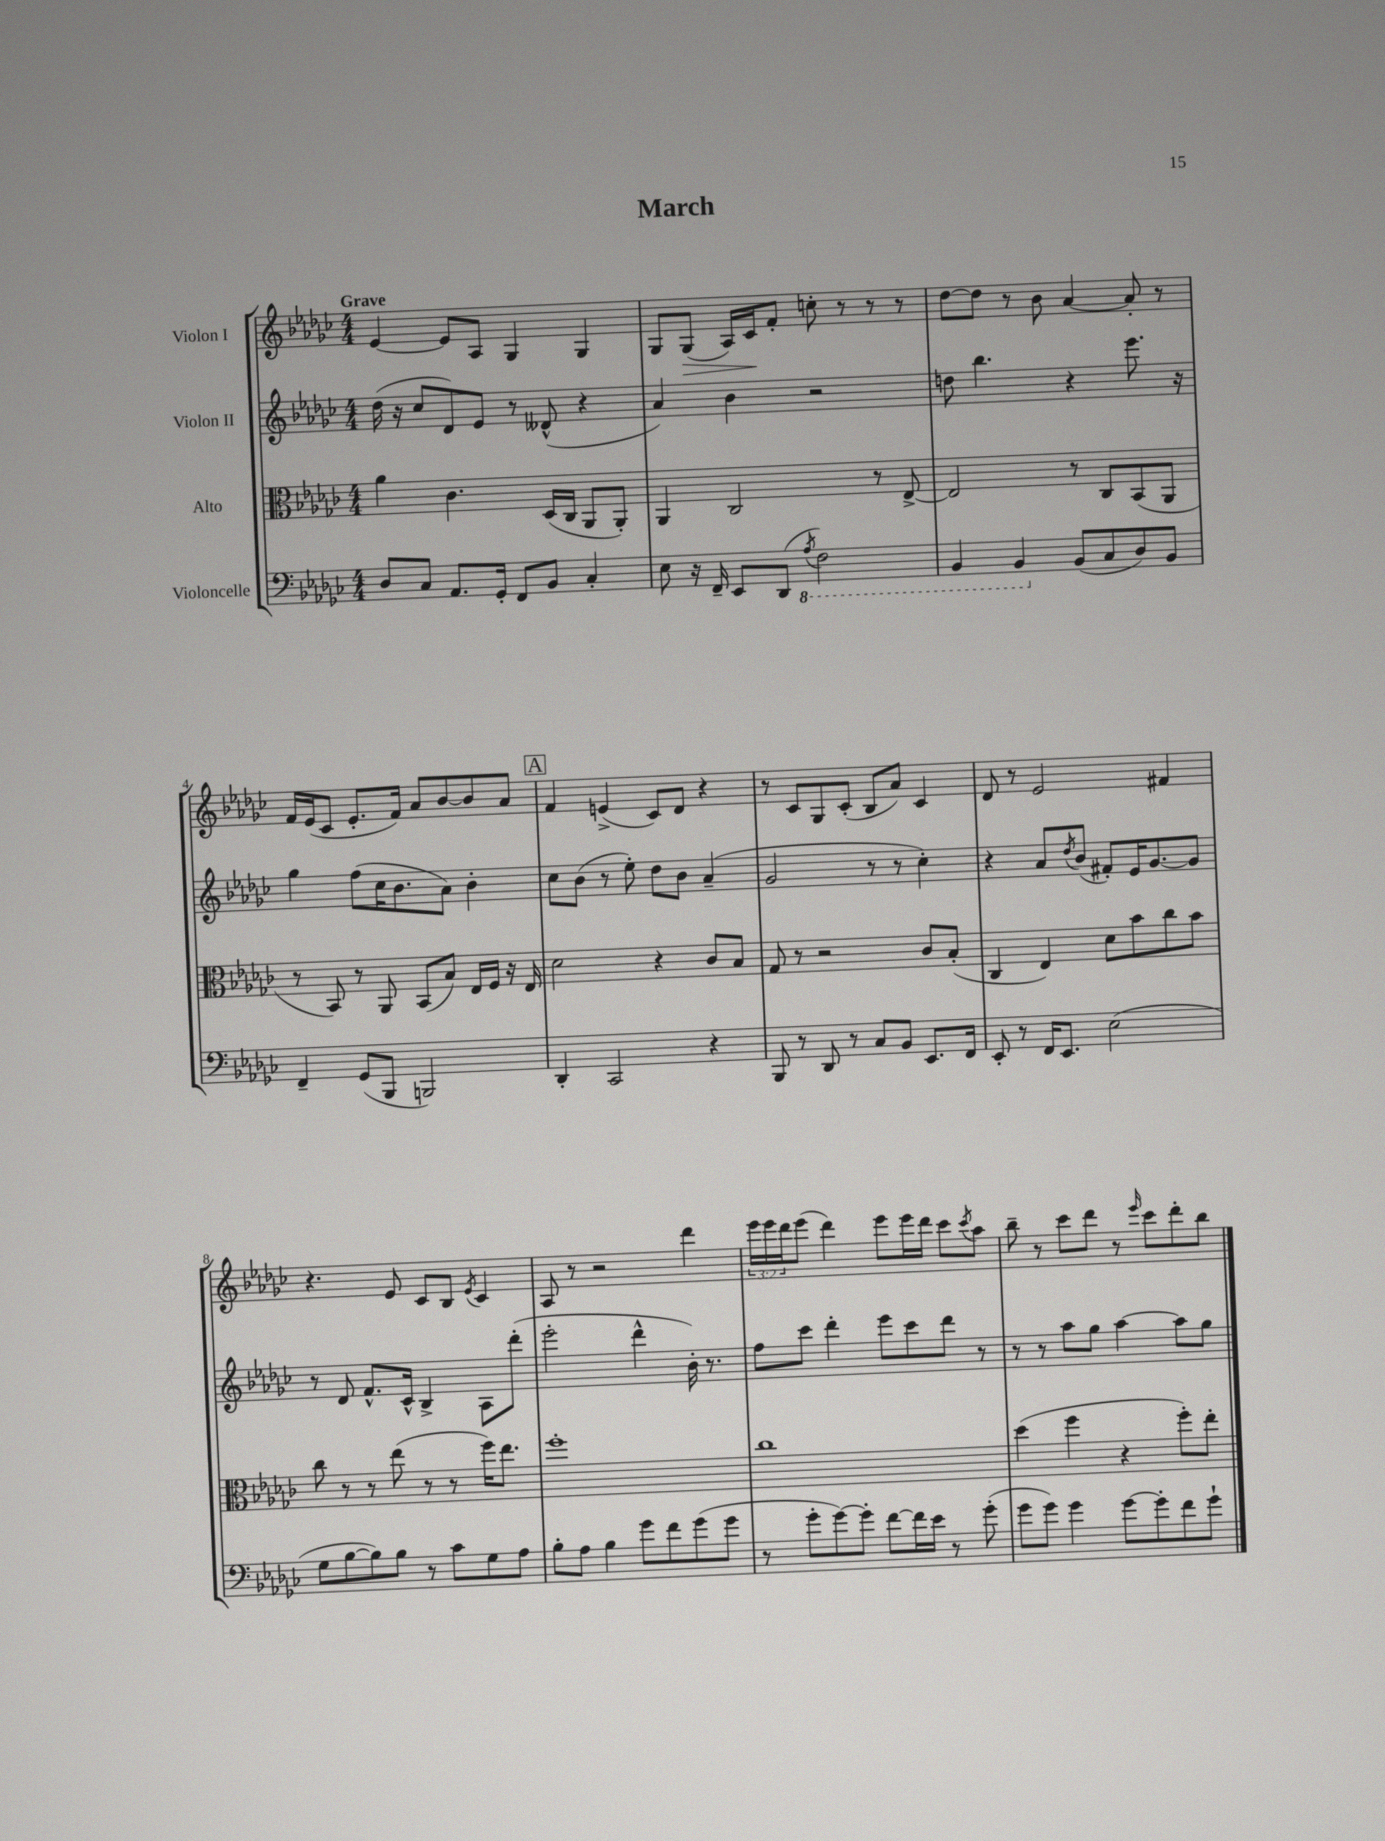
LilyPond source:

\header { title = "March" }
<<
\new StaffGroup <<
\new Staff = "s0" \with { instrumentName = "Violon I" } {
    \clef treble \key ges \major \numericTimeSignature \time 4/4 \override Staff.TupletNumber.text = #tuplet-number::calc-fraction-text \tempo "Grave"
    ees'4~ ees'8 aes8 ges4 ges4 |
    ges8 ges8\>( aes16) ces'16\! f'8-. c''8-. r8 r8 r8 |
    des''8~ des''8 r8 bes'8 aes'4~ aes'8-. r8 |
    f'16 ees'16( ces'8 ees'8.-. f'16) aes'8 bes'8~ bes'8 aes'8 |
    \mark \markup { \box "A" } f'4 e'4->( ces'8) des'8 r4 |
    r8 ces'8 ges8 ces'8-.( bes8 aes'8) ces'4 |
    des'8 r8 ees'2 fis'4 |
    r4. ees'8 ces'8 bes8 \acciaccatura { ees'8 } ces'4 |
    aes8 r8 r2 des'''4 |
    \tuplet 3/2 { ees'''16 ees'''16 des'''16 } ees'''8( des'''4) ees'''8 ees'''16 des'''16 ces'''8 \acciaccatura { ces'''8 } aes''8 |
    bes''8-- r8 ces'''8 des'''8 r8 \grace { ees'''16 } ces'''8 des'''8-. bes''8 \bar "|." |
}
\new Staff = "s1" \with { instrumentName = "Violon II" } {
    \clef treble \key ges \major \numericTimeSignature \time 4/4
    des''16( r16 ces''8 des'8) ees'8 r8 deses'8-^( r4 |
    aes'4) bes'4 r2 |
    d''8 bes''4. r4 ees'''8. r16 |
    ges''4 f''8( ces''16 bes'8. aes'8) bes'4-. |
    \mark \markup { \box "A" } ces''8 bes'8( r8 ees''8-.) des''8 bes'8 aes'4--( |
    ges'2 r8 r8 ces''4-.) |
    r4 aes'8 \acciaccatura { des''8 } bes'8( fis'8-.) ees'16 ges'8.~ ges'8 |
    r8 des'8 f'8.-^ ces'16-^ bes4-> aes8 des'''8-.( |
    ees'''2-. des'''4-^ bes'16-.) r8. |
    f''8 ces'''8 des'''4-. ees'''8 ces'''8 des'''8 r8 |
    r8 r8 aes''8 ges''8 aes''4~ aes''8 ges''8 \bar "|." |
}
\new Staff = "s2" \with { instrumentName = "Alto" } {
    \clef alto \key ges \major \numericTimeSignature \time 4/4
    aes'4 ces'4. des16( ces16 aes,8 aes,8-.) |
    aes,4 ces2 r8 ees8~-> |
    ees2 r8 ces8 bes,8( aes,8 |
    r8 bes,8) r8 aes,8 bes,8( bes8) ees16 f16 r16 ees16 |
    \mark \markup { \box "A" } des'2 r4 ces'8 bes8 |
    ges8 r8 r2 ces'8 bes8-.( |
    ces4 ees4) des'8 bes'8 ces''8 bes'8 |
    ces''8 r8 r8 ees''8( r8 r8 f''16) ees''8. |
    f''1-. |
    ces''1 |
    des''4( f''4 r4 f''8-.) ees''8-. \bar "|." |
}
\new Staff = "s3" \with { instrumentName = "Violoncelle" } {
    \clef bass \key ges \major \numericTimeSignature \time 4/4
    des8 ces8 aes,8. ges,16-. f,8 bes,8 ces4-. |
    ees8 r16 f,16-- ees,8 des,8( \ottava #-1 \acciaccatura { aes,8 } f,2) |
    bes,,4 bes,,4 \ottava #0 bes,8( ces8 des8) bes,8 |
    f,4-- ges,8( bes,,8 b,,2) |
    \mark \markup { \box "A" } des,4-. ces,2 r4 |
    bes,,8 r8 des,8 r8 ces8 bes,8 ees,8. f,16 |
    ees,8-. r8 f,16 ees,8. ees2( |
    ges8 bes8~ bes8) bes8 r8 ces'8 ges8 aes8 |
    bes8-. aes8 bes4 ges'8 f'8 ges'8( ges'8 |
    r8 ges'8-. ges'8~) ges'8-. f'8~ f'16 ees'16 r8 ges'8-.( |
    ges'8 ges'8) ges'4 ges'8~ ges'8-. f'8 ges'8-! \bar "|." |
}
>>
>>
